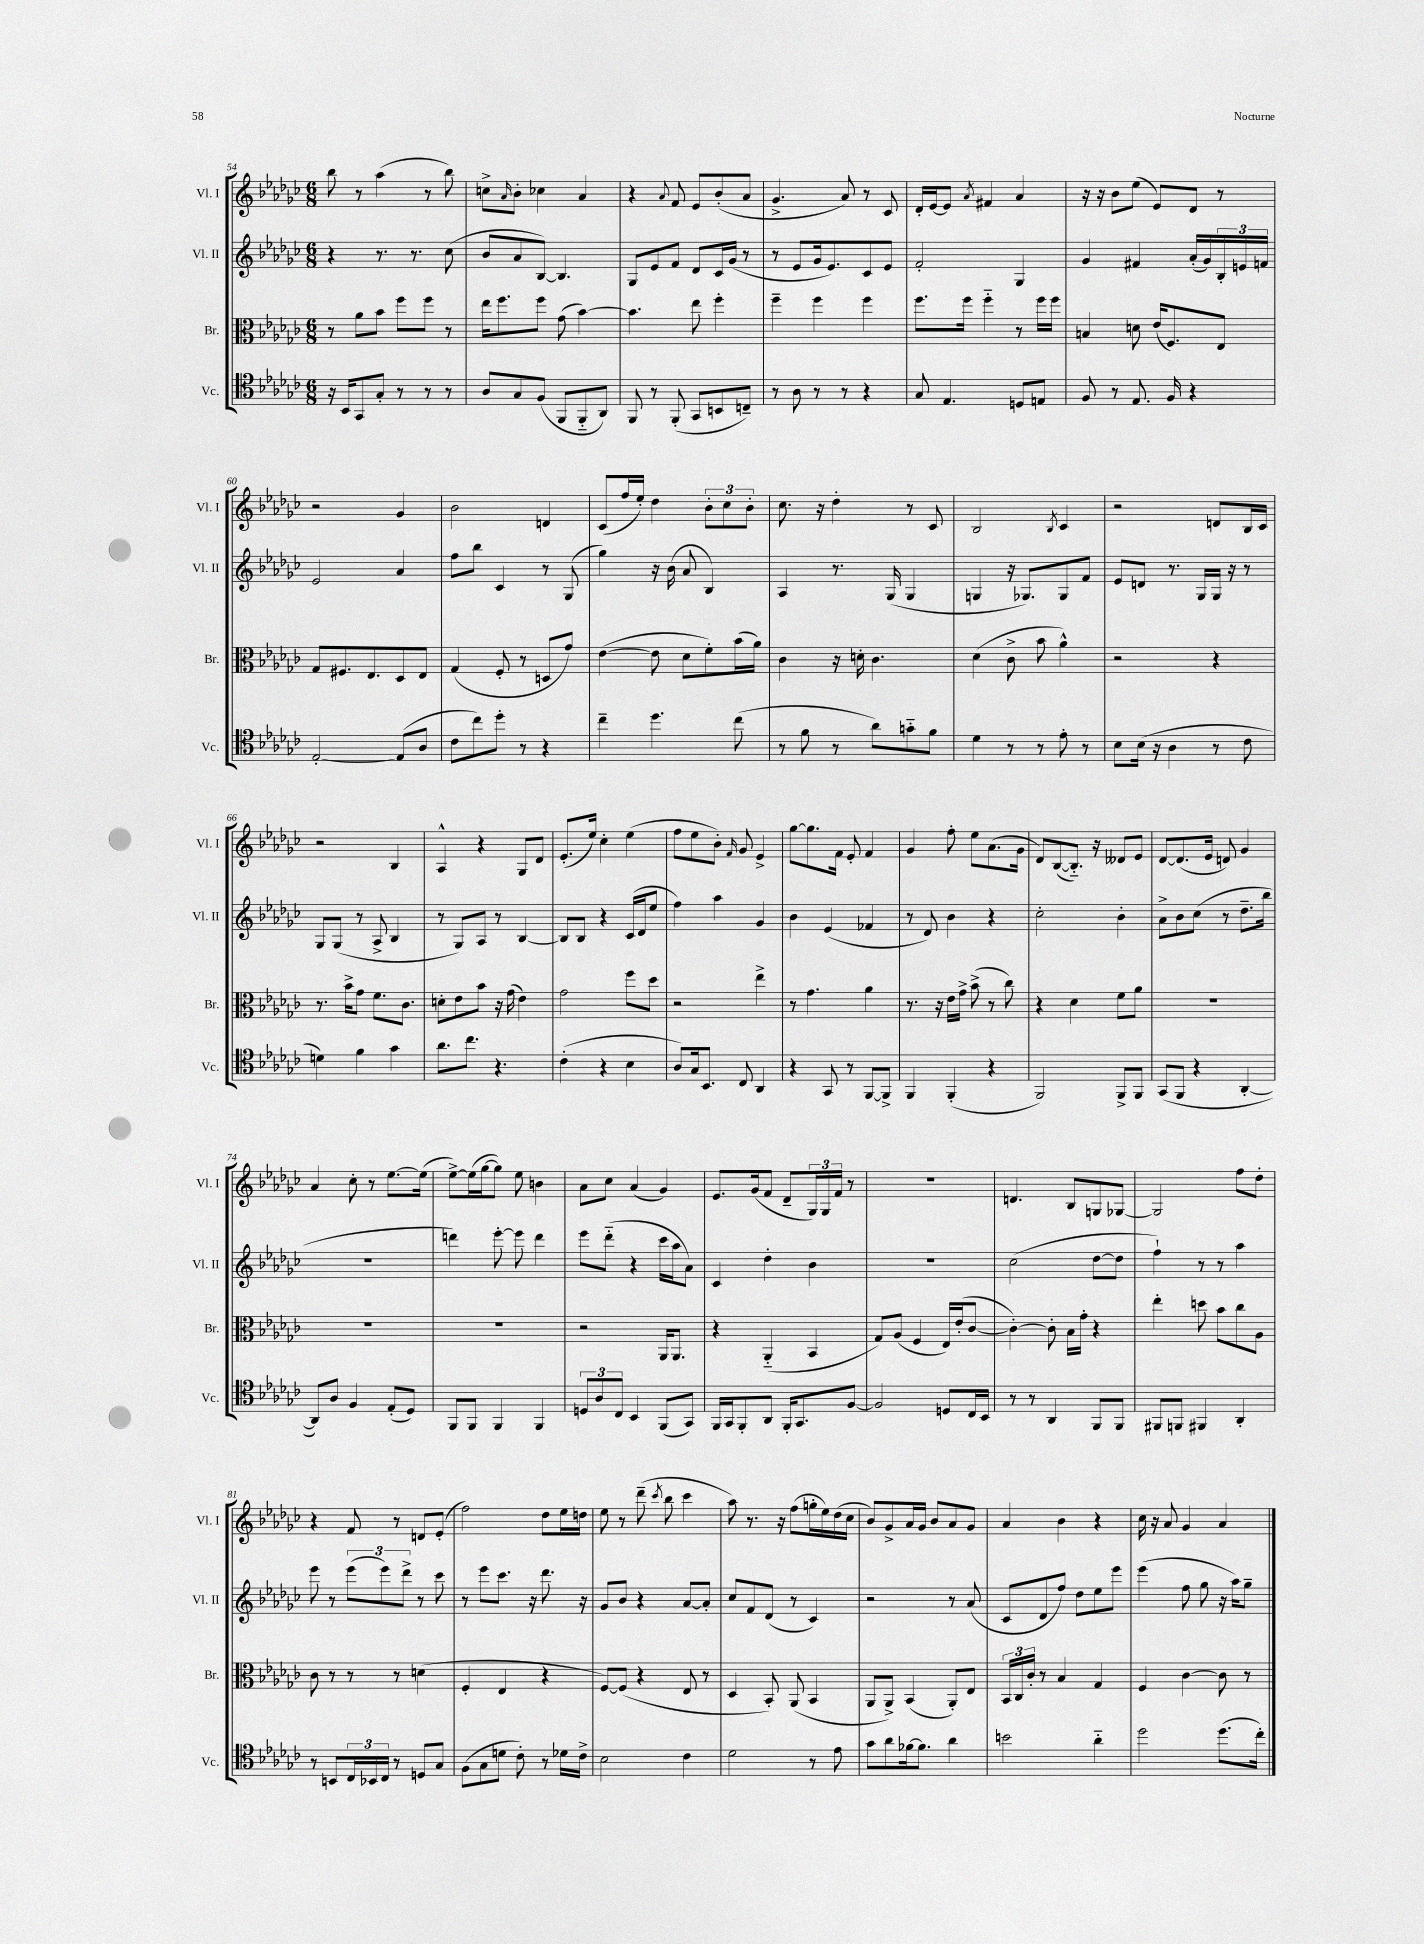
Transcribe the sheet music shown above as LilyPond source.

<<
\new StaffGroup <<
\new Staff = "s0" \with { instrumentName = "Vl. I" shortInstrumentName = "Vl. I" } {
    \clef treble \key ges \major \numericTimeSignature \time 6/8
    bes''8 r8 aes''4( r8 bes''8) |
    c''8-> \grace { aes'16 } bes'8-. ces''4 aes'4 |
    r4 \appoggiatura { aes'8 } f'8 ees'8 bes'8-.( aes'8 |
    ges'4.-> aes'8) r8 ces'8 |
    des'16-. ees'16~ ees'8 \acciaccatura { aes'8 } fis'4 aes'4 |
    r16 r16 bes'8 ees''8( ees'8) des'8 r8 |
    r2 ges'4 |
    bes'2 d'4 |
    ces'8( f''16 ees''16-.) des''4 \tuplet 3/2 { bes'8-. ces''8 bes'8-. } |
    ces''8. r16 des''4-. r8 ces'8 |
    bes2 \acciaccatura { bes8 } ces'4 |
    r2 d'8 bes16 ces'16 |
    r2 bes4 |
    aes4-^ r4 ges8 des'8 |
    ees'8.-.( ees''16) ces''4-. ees''4( |
    f''8 ees''8 bes'8-.) \grace { f'16 } ges'8 ees'4-> |
    ges''8~ ges''8. f'16 ees'8-. f'4 |
    ges'4 f''8-. ees''8 aes'8.( ges'16 |
    des'8) bes8~( bes8.-_) r16 deses'8 ees'8 |
    des'8~ des'8.( ees'16 d'8) ges'4 |
    aes'4 ces''8-. r8 ees''8.~ ees''16( |
    ees''8~->) ees''16( ges''16~ ges''8) ees''8 b'4 |
    aes'8 ces''8 aes'4( ges'4) |
    ees'8. ges'16( f'8 des'8-- \tuplet 3/2 { ges16) ges16 f'16 } r8 |
    R2. |
    d'4. bes8 g8 ges8~ |
    ges2 f''8 des''8-. |
    r4 f'8 r8 d'8 ees'8-.( |
    f''2) des''8 ees''16 d''16 |
    ees''8 r8 des'''8--( \acciaccatura { ces'''8 } bes''8 ces'''4 |
    aes''8) r8. r16 f''8( g''16-. ees''16) des''16( ces''16 |
    bes'8) ges'8-> aes'16 ges'16 bes'8 aes'8 ges'8 |
    aes'4 bes'4 r4 |
    ces''16 r16 aes'8 ges'4 aes'4 \bar "|." |
}
\new Staff = "s1" \with { instrumentName = "Vl. II" shortInstrumentName = "Vl. II" } {
    \clef treble \key ges \major \numericTimeSignature \time 6/8
    r4 r8. r8. ces''8( |
    bes'8 aes'8 bes8~) bes4. |
    ges8 ees'8 f'8 des'8 ces'16 ges'16( r8 |
    r8 ees'8 ges'16 ees'8.) ces'8 ees'8 |
    f'2-. ges4 |
    ges'4 fis'4 aes'16-.( ges'16) \tuplet 3/2 { bes16-. e'16 f'16 } |
    ees'2 aes'4 |
    f''8 bes''8 ces'4 r8 ges8( |
    ges''4) r16 bes'16( aes'8 bes4) |
    aes4 r8. ges16( ges4 |
    g4 r16 ges8.) ges8 f'8 |
    ees'8 d'8 r8. ges16 ges16 r16 r8 |
    ges8 ges8( r8 aes8-> bes4 |
    r8 ges8) aes8 r8 bes4~ |
    bes8 bes8 r4 ces'16( des'16 ees''8 |
    f''4) aes''4 ges'4 |
    bes'4 ees'4( fes'4 |
    r8 des'8) bes'4 r4 |
    ces''2-. bes'4-. |
    aes'8-> bes'8 ces''8( r8 des''8.-- bes''16 |
    R2. |
    d'''4) ees'''8~-. ees'''8 d'''4 |
    ees'''8 des'''8-_( r4 ces'''16 aes''16 aes'8) |
    ces'4 des''4-. bes'4 |
    R2. |
    ces''2( des''8~ des''8 |
    f''4-!) r8 r8 aes''4 |
    ees'''8 r8 \tuplet 3/2 { ees'''8( ees'''8) des'''8-> } r8 ces'''8 |
    r8 ees'''8 ces'''8. r16 des'''8. r16 |
    ges'8 bes'8 r4 aes'8~ aes'8-. |
    ces''8 f'8 des'8( r8 ces'4) |
    r2 r8 aes'8( |
    ces'8 des'8 f''8) des''8 ees''8 ees'''8 |
    ees'''4( f''8 ges''8 r16 aes''16) ges''8-- \bar "|." |
}
\new Staff = "s2" \with { instrumentName = "Br." shortInstrumentName = "Br." } {
    \clef alto \key ges \major \numericTimeSignature \time 6/8
    r8 aes'8 bes'8 f''8 f''8 r8 |
    ees''16 f''8. f''8 ges'8( bes'4~) |
    bes'4. ees''8 f''4-. |
    f''4-- f''4 f''4 |
    f''8. f''16 f''4-_ r8 f''16 f''16 |
    b4 d'8 ees'16( f8.) ees8 |
    ges8 fis8. ees8. des8 ees8 |
    ges4( f8-. r8 d8 ges'8) |
    ees'4~( ees'8 des'8 f'8-.) bes'16( aes'16) |
    ces'4 r16 d'16-. ces'4. |
    des'4( ces'8-> bes'8 aes'4-^) |
    r2 r4 |
    r8. bes'16-> ges'8 f'8. ces'8. |
    d'8-. ees'8 bes'8 r16 ges'16( ees'4) |
    ges'2 f''8 des''8 |
    r2 ees''4-> |
    r8 ges'4. aes'4 |
    r8. r16 ees'16 ges'16-> bes'8->( r8 ces''8) |
    r4 des'4 f'8 aes'8 |
    R2. |
    R2. |
    R2. |
    r2 aes,16 aes,8. |
    r4 aes,4-_( bes,4 |
    ges8) aes8( f4 ees16) ees'16-.( ces'8~ |
    ces'4~-.) ces'8-. bes16 ges'16-. r4 |
    ees''4-. d''8 bes'8 ces''8 aes8 |
    ces'8 r8 r8 r8 d'4( |
    f4-. ees4 r4 |
    f8~) f8( r4 ees8 r8 |
    des4 bes,8-.) aes,8( bes,4 |
    aes,8 aes,8->) bes,4( aes,8-.) ees8 |
    \tuplet 3/2 { bes,16 ces16 ces'16-. } r8 bes4 ges4 |
    f4 ces'4~ ces'8 r8 \bar "|." |
}
\new Staff = "s3" \with { instrumentName = "Vc." shortInstrumentName = "Vc." } {
    \clef tenor \key ges \major \numericTimeSignature \time 6/8
    r16 bes,16 ges,8 ges8-. r8 r8 r8 |
    aes8 ges8 f8( f,8 f,8-_ aes,8) |
    f,8 r8 f,8-.( ges,8 b,8 c8--) |
    r8 aes8 r8 r8 r4 |
    ges8 ees4. d8 e8 |
    f8 r8 ees8. f16 r4 |
    ees2~-. ees8( aes8 |
    ces'8 ces''8) des''8-. r8 r4 |
    ces''4-- des''4. ces''8( |
    r8 f'8 r8 aes'8) g'8-_ f'8 |
    des'4 r8 r8 ees'8-. r8 |
    bes8 bes16( r16 aes4 r8 ces'8 |
    d'4) f'4 ges'4 |
    aes'8. ces''8. r4. |
    ces'4-.( r4 bes4 |
    aes8) ges16 bes,8. ces8 aes,4 |
    r4 ges,8 r8 f,8~ f,8-> |
    f,4 f,4-.( r4 |
    f,2) f,8-> f,8 |
    ges,8( f,8 r4 aes,4~-. |
    aes,8) aes8 f4 ees8-.( des8) |
    f,8 f,8 f,4 f,4 |
    \tuplet 3/2 { d8 aes8 ces8 } bes,4 f,8( ges,8) |
    f,16 ges,16 f,8-. aes,8 f,16-. ges,8. f8~ |
    f2 d8 ces16 bes,16 |
    r8 r8 aes,4 f,8 f,8 |
    fis,8 f,8 fis,4 aes,4-. |
    r8 b,8 \tuplet 3/2 { ces16 bes,16 ces16 } r8 d8 ges8 |
    f8( ges8 d'8 ces'8-.) r8 des'16 ces'16-> |
    bes2 ces'4 |
    des'2 r8 ees'8 |
    ges'8 aes'8 fes'16~ fes'8. aes'4 |
    b'2 aes'4-_ |
    des''2 des''8.( ces''16-.) \bar "|." |
}
>>
>>
\layout { \context { \Score currentBarNumber = #54 } }
